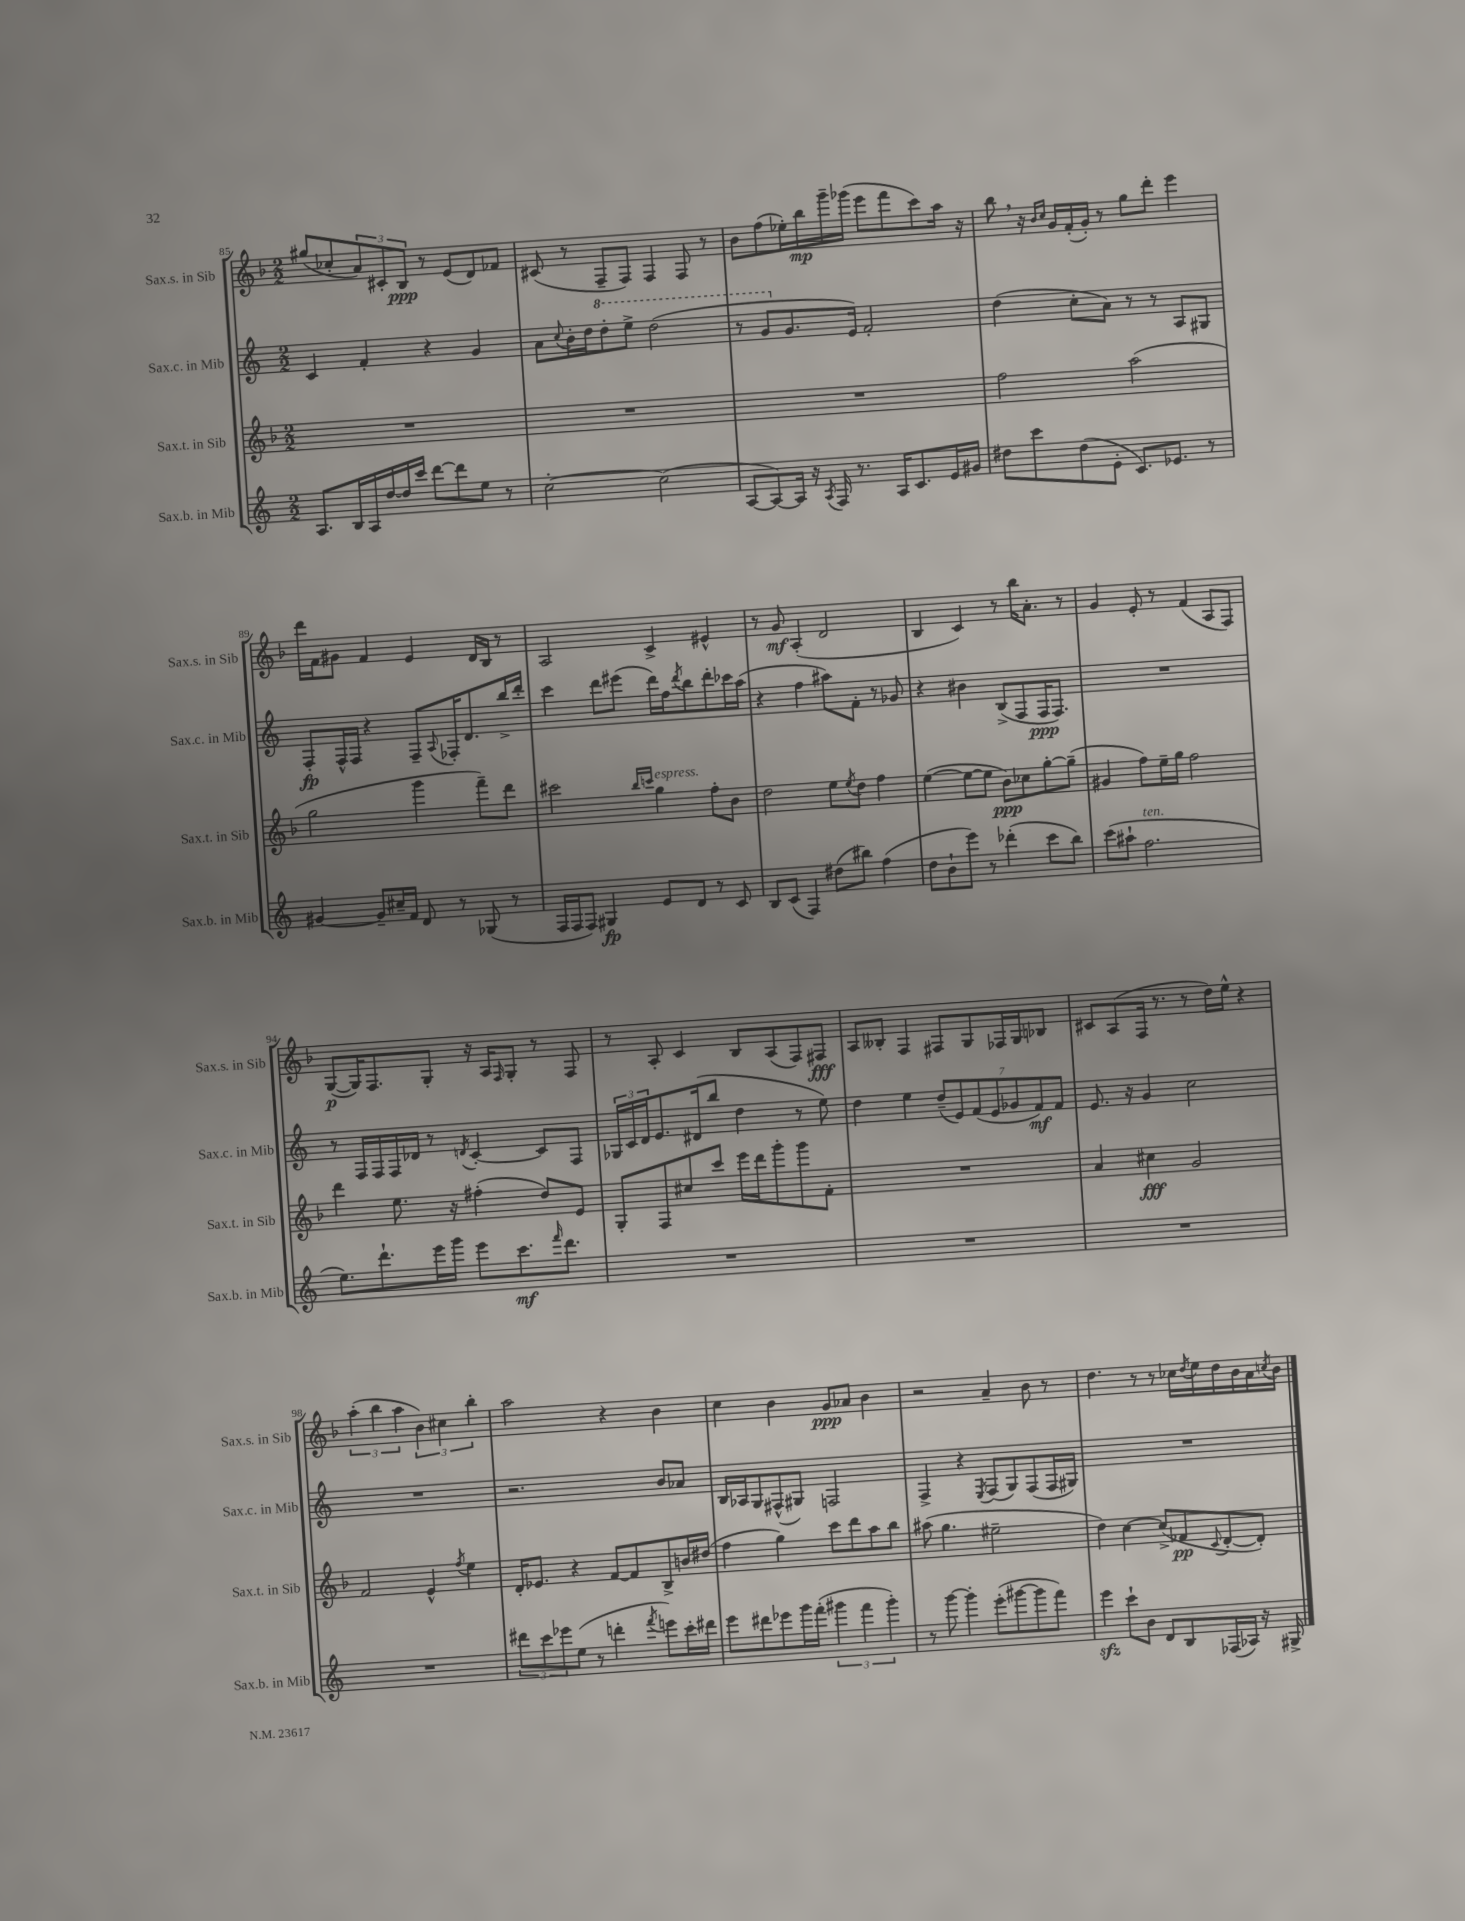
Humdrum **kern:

**kern	**dynam	**kern	**dynam	**kern	**dynam	**kern	**dynam
*part4	*part4	*part3	*part3	*part2	*part2	*part1	*part1
*staff4	*staff4	*staff3	*staff3	*staff2	*staff2	*staff1	*staff1
*I"Sax.b. in Mib	*	*I"Sax.t. in Sib	*	*I"Sax.c. in Mib	*	*I"Sax.s. in Sib	*
*I'Sax.b. in Mib	*	*I'Sax.t. in Sib	*	*I'Sax.c. in Mib	*	*I'Sax.s. in Sib	*
*clefG2	*	*clefG2	*	*clefG2	*	*clefG2	*
*k[]	*	*k[b-]	*	*k[]	*	*k[b-]	*
*M2/2	*	*M2/2	*	*M2/2	*	*M2/2	*
=85	=85	=85	=85	=85	=85	=85	=85
8.A/L	.	1r	.	4c/	.	(8gg#X/L	.
.	.	.	.	.	.	8cc-X'/	.
16B/L	.	.	.	.	.	.	.
16A/	.	.	.	4f'/	.	12a/)	.
[16dd/	.	.	.	.	.	.	.
.	.	.	.	.	.	12c#X'/	.
16dd/]	.	.	.	.	.	.	.
.	.	.	.	.	.	12B-/J	ppp
16ccc/JJ	.	.	.	.	.	.	.
[8ddd\L	.	.	.	4r	.	8r	.
8ddd\]	.	.	.	.	.	(8e/L	.
8ee\J	.	.	.	4g/	.	8d/)	.
8r	.	.	.	.	.	8f-X/J	.
=86	=86	=86	=86	=86	=86	=86	=86
[2cc'\	.	1r	.	8a\L	.	(8c#X/	.
.	.	.	.	8qqcc/	.	.	.
.	.	.	.	16b'\L	.	8r	.
.	.	.	.	16dd\J	.	.	.
*	*	*	*	*8va	*	*	*
.	.	.	.	8ddd'\	.	8F~/L	.
.	.	.	.	8eee^\J	.	8F/J)	.
(2cc\]	.	.	.	(2ddd\	.	4F/	.
.	.	.	.	.	.	8F/	.
.	.	.	.	.	.	8r	.
=87	=87	=87	=87	=87	=87	=87	=87
[8A/L	.	1r	.	8r	.	8b-\L	.
8A/_)	.	.	.	8gg/L	.	(8ff\	.
*	*	*	*	*X8va	*	*	*
16A/Jk]	.	.	.	8.g/	.	16ee-X'\L)	.
16r	.	.	.	.	.	16bb-\	mp
8qA/	.	.	.	.	.	.	.
16F/	.	.	.	.	.	16ggg~\	.
8.r	.	.	.	16e/Jk)	.	(16ggg-X\JJ	.
.	.	.	.	2f'/	.	8eee\L	.
16A/KL	.	.	.	.	.	8fff\	.
8.c/	.	.	.	.	.	.	.
.	.	.	.	.	.	8ccc\)	.
16e/L	.	.	.	.	.	16aa\Jk	.
16g#X/JJ	.	.	.	.	.	16r	.
=88	=88	=88	=88	=88	=88	=88	=88
8dd#X\L	.	2ff\	.	(4dd\	.	8bb-,\	.
8ccc\	.	.	.	.	.	16r	.
.	.	.	.	.	.	16qqb-/LL	.
.	.	.	.	.	.	16qqcc/JJ	.
.	.	.	.	.	.	16g/LL	.
(8dd#\	.	.	.	8cc'\L	.	(16f'/	.
.	.	.	.	.	.	16g'/JJ)	.
8e'\J	.	.	.	8a\J)	.	8r	.
8.c/L)	.	(2aa\	.	8r	.	8gg\L	.
.	.	.	.	8r	.	8ddd'\J	.
8.e-X/J	.	.	.	.	.	.	.
.	.	.	.	8A/L	.	4eee\	.
8r	.	.	.	8G#X/J	.	.	.
!!LO:LB:g=z
=89	=89	=89	=89	=89	=89	=89	=89
[4g#X/	.	2gg\	.	8F'/L	fp	16ddd\LL	.
.	.	.	.	.	.	16f\J	.
.	.	.	.	16F^^/L	.	8g#X\J	.
.	.	.	.	16F/JJ	.	.	.
8g#~/L]	.	.	.	4r	.	4f/	.
16cc#X~/L	.	.	.	.	.	.	.
16f/JJ	.	.	.	.	.	.	.
8d/	.	4ggg\	.	8F~/L	.	4e/	.
.	.	.	.	8qqA/	.	.	.
8r	.	.	.	16F-X'/K	.	.	.
.	.	.	.	8.d/	.	.	.
(8G-X/	.	8fff~\L)	.	.	.	16d/LL	.
.	.	.	.	.	.	16B-/JJ	.
8r	.	8ddd\J	.	16bb^/L	.	8r	.
.	.	.	.	16ddd'/JJ	.	.	.
=90	=90	=90	=90	=90	=90	=90	=90
16F/LL	.	2ccc#X\	.	4ccc\	.	2A/	.
16F/J	.	.	.	.	.	.	.
8F/J)	.	.	.	.	.	.	.
4G#X/	fp	.	.	8ddd\L	.	.	.
.	.	.	.	(8eee#X\J	.	.	.
.	.	16qqbb-/LL	.	.	.	.	.
.	.	16qqcccn/JJ	.	.	.	.	.
!	!	!LO:TX:a:i:t=espress.	!	!	!	!	!
8e/L	.	4gg\	.	16ddd\LL)	.	4c^/	.
.	.	.	.	16ff\J	.	.	.
.	.	.	.	8qddd/	.	.	.
8d/J	.	.	.	8bb\	.	.	.
8r	.	8ff'\L	.	8ddd'\	.	4e#X^^/	.
8c/	.	8b-\J	.	16ccc-X\L	.	.	.
.	.	.	.	(16aa\JJ	.	.	.
=91	=91	=91	=91	=91	=91	=91	=91
8B/L	.	2dd\	.	4r	.	8r	.
(8c/J	.	.	.	.	.	8g/	mf
4F/)	.	.	.	4ff\	.	(4A'/	.
(8dd#X\L	.	8ee\L	.	8aa#X\L)	.	2d/	.
.	.	8qee/	.	.	.	.	.
8bb#X\J)	.	8dd\J	.	8f'\J	.	.	.
(4ff\	.	4ff\	.	8r	.	.	.
.	.	.	.	8g-X/	.	.	.
=92	=92	=92	=92	=92	=92	=92	=92
8dd\L	.	([4ee\	.	4r	.	4B-/	.
8b`\	.	.	.	.	.	.	.
8eee\J)	.	8ee\L_	.	4b#X\	.	4c/)	.
8r	.	8ee\J]	.	.	.	.	.
(4ddd-X'\	.	8b-\L)	ppp	(8B^/L	.	8r	.
.	.	8cc-X\	.	8F/	.	16bb-\KL	.
.	.	.	.	.	.	8.a'\J	.
8ccc\L	.	[8gg'\	.	16F/K	ppp	.	.
.	.	.	.	8.F/J)	.	.	.
8bb\J)	.	(8gg~\J]	.	.	.	8r	.
=93	=93	=93	=93	=93	=93	=93	=93
(8ccc\L	.	4g#X/	.	1r	.	4g/	.
8aa#X`\J	.	.	.	.	.	.	.
!LO:TX:a:i:t=ten.	!	!	!	!	!	!	!
2.ff\	.	8ff\L)	.	.	.	8e'/	.
.	.	16ee~\L	.	.	.	8r	.
.	.	16gg\JJ	.	.	.	.	.
.	.	2ff\	.	.	.	(4f/	.
.	.	.	.	.	.	8A/L	.
.	.	.	.	.	.	8F/J)	.
!!LO:LB:g=z
=94	=94	=94	=94	=94	=94	=94	=94
8.ee\L)	.	4ddd\	.	8r	.	([8G/L	p
.	.	.	.	16F/LL	.	16G/K])	.
8.ddd`\	.	.	.	16F/	.	8.F/	.
.	.	8.ee\	.	16F/	.	.	.
.	.	.	.	16d-X/JJ	.	.	.
16eee\L	.	.	.	8r	.	8G'/J	.
16ggg\JJ	.	16r	.	.	.	.	.
.	.	.	.	8qdn/	.	.	.
8eee\L	.	(4ff#X'\	.	[4c'/	.	16r	.
.	.	.	.	.	.	16A/KL	.
.	.	.	.	.	.	16qqF/	.
8.ccc\	mf	.	.	.	.	8G'/J	.
.	.	8dd/L)	.	8c/L]	.	8r	.
16qqfff/	.	.	.	.	.	.	.
8.ddd\J	.	.	.	.	.	.	.
.	.	8e/J	.	8F/J	.	8F/	.
=95	=95	=95	=95	=95	=95	=95	=95
1r	.	8G'/L	.	24G-X/LL	.	8r	.
.	.	.	.	24c/	.	.	.
.	.	.	.	24d/J	.	.	.
.	.	8F/	.	8.e/	.	8A'/	.
.	.	8cc#X/	.	.	.	4c/	.
.	.	.	.	(16d#X/k	.	.	.
.	.	8ccc/J	.	8bb/J	.	.	.
.	.	16eee\LL	.	4dd\	.	8B-/L	.
.	.	16ddd\J	.	.	.	.	.
.	.	8ggg'\	.	.	.	(8A/	.
.	.	8ggg\	.	8r	.	8F/)	.
.	.	8f'\J	.	8ee\)	.	8F#X/J	fff
=96	=96	=96	=96	=96	=96	=96	=96
1r	.	1r	.	4dd\	.	8A/L	.
.	.	.	.	.	.	8B--X'/J	.
.	.	.	.	4ee\	.	4F/	.
.	.	.	.	(14dd~/L	.	8F#X/L	.
.	.	.	.	14e/)	.	.	.
.	.	.	.	.	.	8G/	.
.	.	.	.	(14f/	.	.	.
.	.	.	.	14e/	.	.	.
.	.	.	.	.	.	16F-X/L	.
.	.	.	.	14g-X/	.	.	.
.	.	.	.	.	.	16G/J	.
.	.	.	.	14f/)	mf	.	.
.	.	.	.	.	.	8B-X/J	.
.	.	.	.	14f/J	.	.	.
=97	=97	=97	=97	=97	=97	=97	=97
1r	.	4a/	.	8.e/	.	8c#X/L	.
.	.	.	.	.	.	(8A/	.
.	.	.	.	16r	.	.	.
.	.	4cc#X\	fff	4g/	.	16F/Jk	.
.	.	.	.	.	.	8.r	.
.	.	2g/	.	2cc\	.	8r	.
.	.	.	.	.	.	16dd\LL)	.
.	.	.	.	.	.	16ee^^\JJ	.
.	.	.	.	.	.	4r	.
!!LO:LB:g=z
=98	=98	=98	=98	=98	=98	=98	=98
1r	.	2f/	.	1r	.	(6aa'\	.
.	.	.	.	.	.	6bb-\	.
.	.	.	.	.	.	6aa\	.
.	.	4e^^/	.	.	.	6b-\)	.
.	.	.	.	.	.	6cc#X\	.
.	.	8qff/	.	.	.	.	.
.	.	4ee\	.	.	.	.	.
.	.	.	.	.	.	6bb-'\	.
=99	=99	=99	=99	=99	=99	=99	=99
12ddd#X\L	.	16d'/KL	.	2.r	.	2aa\	.
.	.	8.e-X/J	.	.	.	.	.
12ccc\	.	.	.	.	.	.	.
12eee-X\	.	.	.	.	.	.	.
(8ee\J	.	4r	.	.	.	.	.
8r	.	.	.	.	.	.	.
4dddn'\	.	[8f/L	.	.	.	4r	.
.	.	8f/]	.	.	.	.	.
8qfff/	.	.	.	.	.	.	.
8eeen\L)	.	8B-^/	.	8b/L	.	4b-\	.
16ccc'\L	.	16bn/L	.	8a-X/J	.	.	.
16ddd#X\JJ	.	(16dd#X/JJ	.	.	.	.	.
=100	=100	=100	=100	=100	=100	=100	=100
8eee\L	.	4ff\	.	16B/LL	.	4cc\	.
.	.	.	.	16A-X/J	.	.	.
8ddd#X\	.	.	.	8G/	.	.	.
8eee-X\	.	4gg\)	.	(8F#X^^/	.	4b-\	.
16ggg\L	.	.	.	8G#X/J)	.	.	.
(16fff'\JJ	.	.	.	.	.	.	.
6ggg#X\	.	8ccc\L	.	2Fn/	.	8g/L	ppp
.	.	8ddd\	.	.	.	8a-X/J	.
6fff\	.	.	.	.	.	.	.
.	.	8aa\	.	.	.	4b-\	.
6ggg#'\)	.	.	.	.	.	.	.
.	.	8bb-\J	.	.	.	.	.
=101	=101	=101	=101	=101	=101	=101	=101
8r	.	(8aa#X\	.	4F^/	.	2r	.
[8ggg\	.	4.gg\	.	.	.	.	.
4ggg'\]	.	.	.	4r	.	.	.
.	.	.	.	8qE/	.	.	.
(8eee'\L	.	2ee#X~\	.	(8F/L	.	4a~/	.
[8ggg#X\	.	.	.	8G/)	.	.	.
8ggg#\]	.	.	.	(8F/	.	8b-\	.
8fff\J)	.	.	.	16F/L	.	8r	.
.	.	.	.	16G#X/JJ)	.	.	.
=102	=102	=102	=102	=102	=102	=102	=102
4eeezz\	.	4dd\)	.	1r	.	4.dd\	.
8ccc`\L	.	[4cc\	.	.	.	.	.
8b\J	.	.	.	.	.	8r	.
8d/L	.	(8cc^/L]	.	.	.	8r	.
8B/	.	8f-X/	pp	.	.	16cc-X\LL	.
.	.	.	.	.	.	8qdd/	.
.	.	.	.	.	.	16ee\	.
.	.	8qqc/	.	.	.	.	.
(16F-X/L	.	[8d'/	.	.	.	16dd\	.
16A-X/JJ)	.	.	.	.	.	16b-\	.
16r	.	8d'/J])	.	.	.	16a\	.
.	.	.	.	.	.	8qccn/	.
16G#X^/	.	.	.	.	.	16b-\JJ	.
==	==	==	==	==	==	==	==
*-	*-	*-	*-	*-	*-	*-	*-
